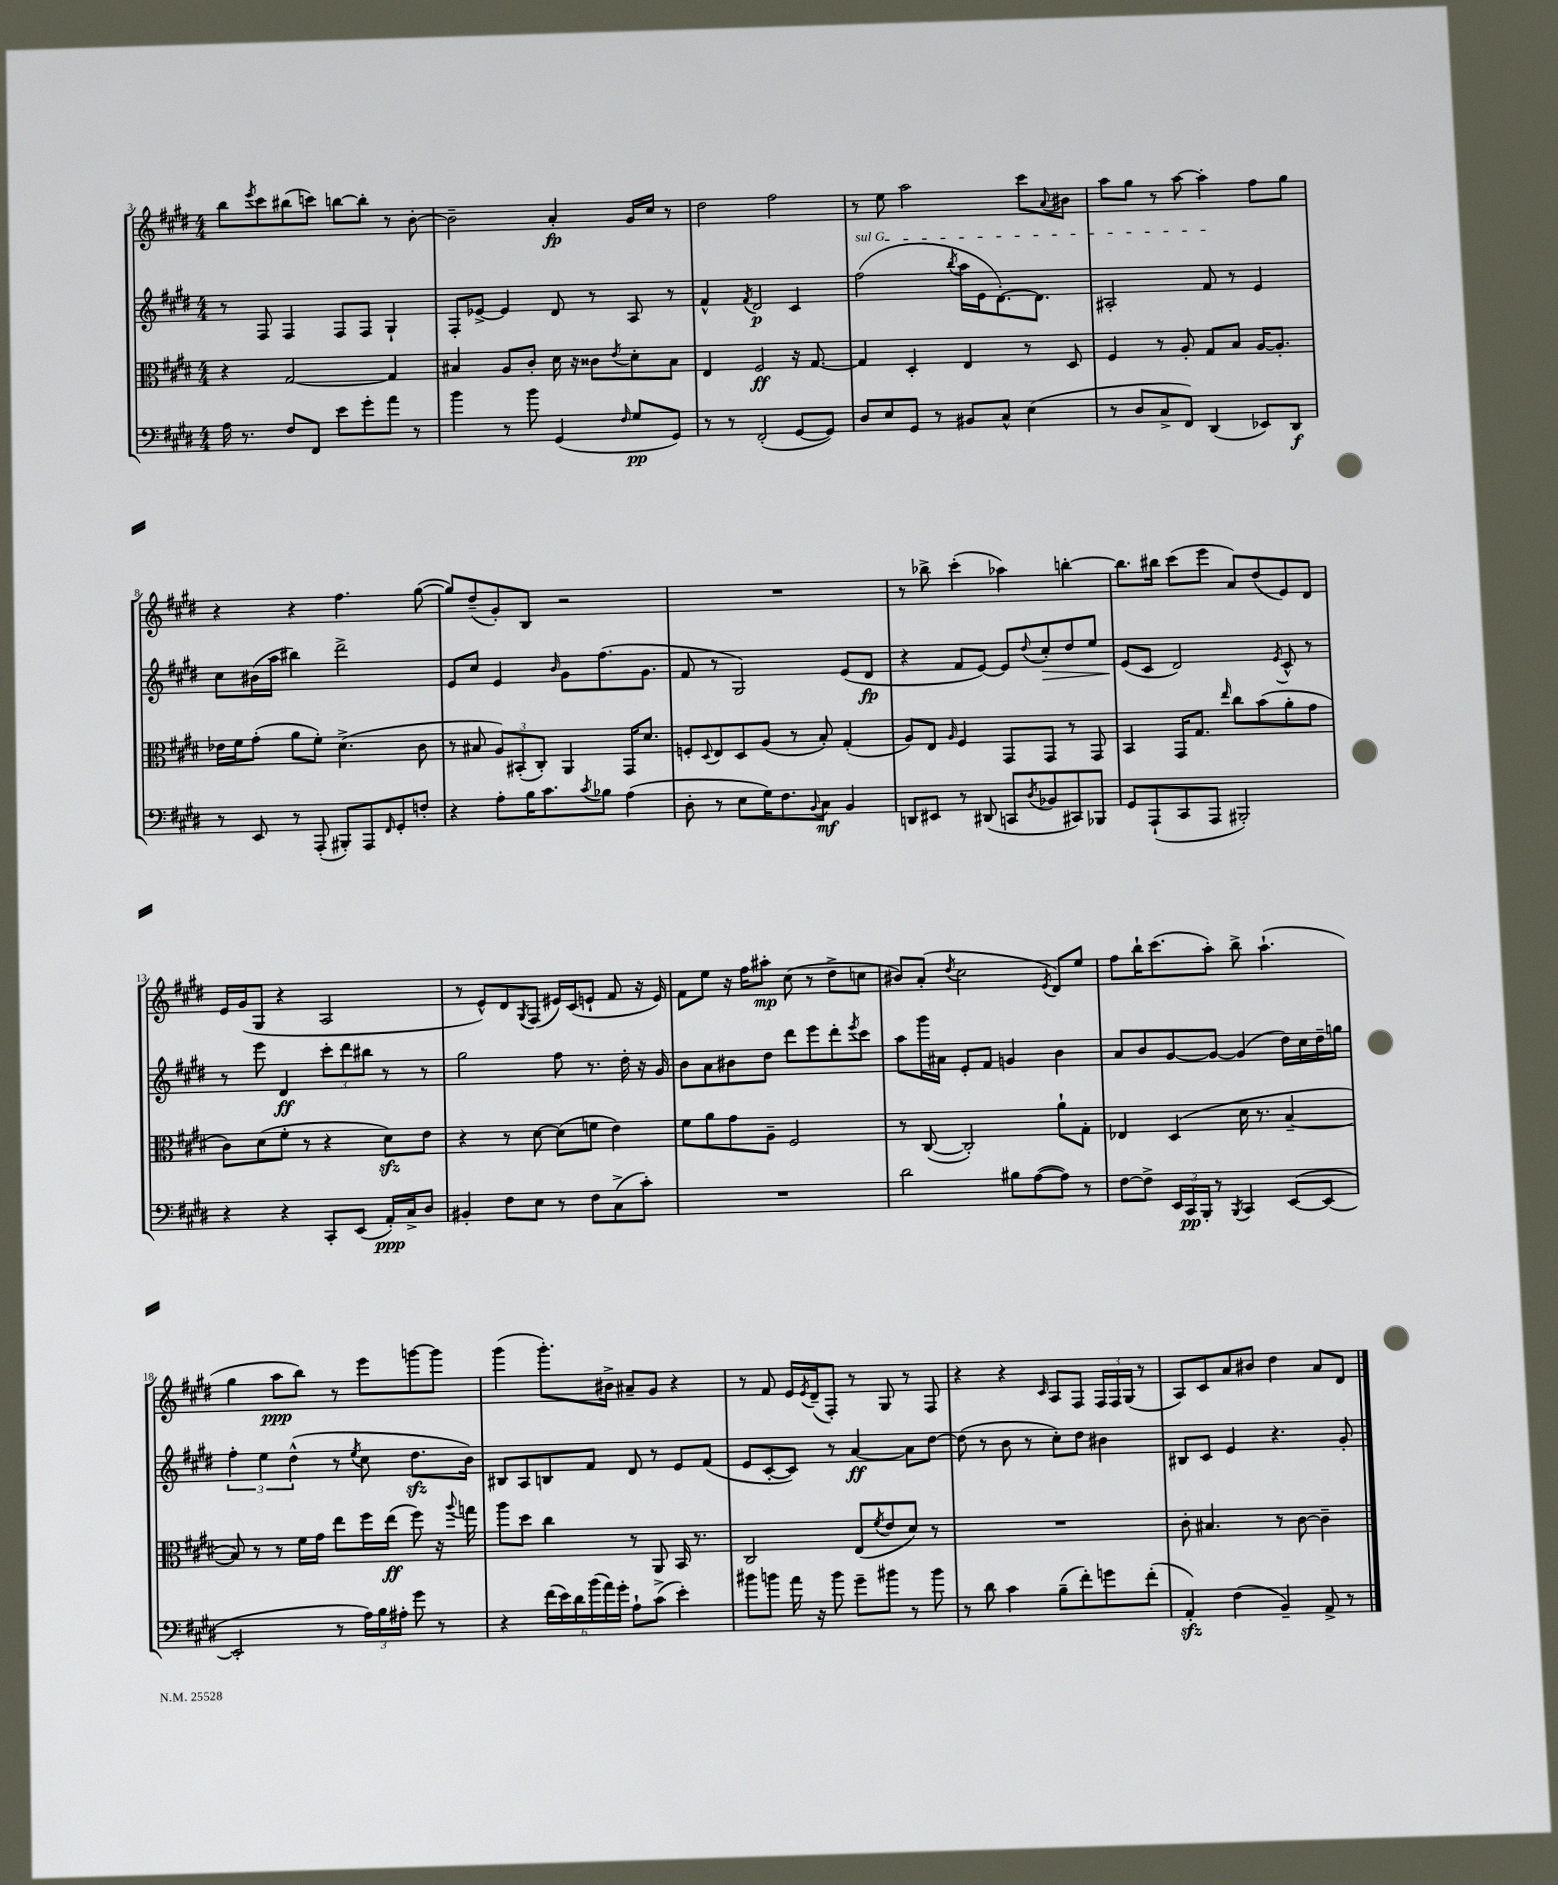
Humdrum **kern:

**kern	**kern	**kern	**kern
*staff4	*staff3	*staff2	*staff1
*clefF4	*clefC3	*clefG2	*clefG2
*k[f#c#g#d#]	*k[f#c#g#d#]	*k[f#c#g#d#]	*k[f#c#g#d#]
*M4/4	*M4/4	*M4/4	*M4/4
16A	4r	8r	8bb
8.r	.	.	.
.	.	.	8qeee
.	.	8F#	8ccc#
8F#	[2G#	4F#	(8bb#
8FF#	.	.	8ccc)
8e	.	8F#	[8bb
8g#'	.	8F#	8bb']
8a	4G#]	4G#`	8r
8r	.	.	[8b'
=	=	=	=
4b	4B#	8F#'	2b~]
.	.	[8e-^	.
8r	8A	4e-]	.
8b	8c#'	.	.
(4GG#	16d#	8d#	4a'
.	16r	.	.
.	8c##	8r	.
16qqF#	8qe	.	.
8G#	8d#'	8A	16g#
.	.	.	16cc#
8GG#)	8B#	8r	8r
=	=	=	=
8r	4E	4f#^^	2dd#
8r	.	.	.
.	.	8qf#	.
(2FF#'	2F#	2d#	.
.	.	.	2ff#
[8GG#	16r	4c#	.
.	[8.G#	.	.
8GG#])	.	.	.
=	=	=	=
8D#	4G#]	(2ff#	8r
8E	.	.	8ee
8GG#	4D#'	.	2aa
8r	.	.	.
.	.	8qbb	.
8BB#	4E	16aa	.
.	.	16e	.
8C#^^	.	[8.d#')	.
(4E	8r	.	8ccc#
.	.	8.d#]	.
.	.	.	8qqa
.	8D#	.	8b#
=	=	=	=
8r	4F#	2A#'	8aa
8D#	.	.	8gg#
8C#^	8r	.	8r
8FF#)	8A'	.	[8aa
(4DD#	8G#	8f#	4aa']
.	8B	8r	.
8EE-)	[16A	4e	8ff#
.	8.A']	.	.
8DD#	.	.	8gg#
=	=	=	=
8r	16e-	8cc#	4r
.	16f#	.	.
8EE	(8g#'	(16b#	.
.	.	16aa	.
8r	8a	4bb#)	4r
(8AAA'	8f#')	.	.
8BBB#')	(4.d#^	2ddd#^	4.ff#
8AAA	.	.	.
16qqFF#	.	.	.
8GG#'	.	.	.
8F'	8c#	.	([8gg#
=	=	=	=
4r	8r	8e	8gg#])
.	8B#	8cc#	(8dd#~
8A'	12A)	4e	8g#')
.	(12BB#'	.	.
16B	.	.	8B
.	12C#')	.	.
8.c#	.	.	.
.	.	16qqb	.
.	4AA	8g#	2r
8qc#	.	.	.
8B-	.	(8.ff#	.
(4A	16GG#	.	.
.	8.d#	8.g#	.
=	=	=	=
8D#'	8F'	8f#	1r
.	8qqD#	.	.
8r	8E	8r	.
8E	8D#	2G#)	.
16G#)	(8A	.	.
8.F#	.	.	.
.	8r	.	.
8qqBB	.	.	.
8C#	8B')	.	.
4BB	(4G#'	(8e	.
.	.	8d#	.
=	=	=	=
8DD	8A)	4r	8r
8EE#	8E	.	8bb-^
.	16qqA	.	.
8r	4F#	8f#	(4ccc#'
(8DD#	.	[8e)	.
8CC	8GG#	8e]	4aa-)
8qD#	.	8qqdd#	.
8BB-	8GG#	8cc#'	.
8CC#)	8r	8dd#	[4bb'
8BBB-	8GG#	8ee	.
=	=	=	=
8GG#	4BB	(8e	8.bb]
(8AAA`	.	8c#	.
.	.	.	16bb#
8CC#	16GG#	2d#)	(8ccc#
.	8.G#	.	.
8AAA	.	.	8eee
.	16qqee	.	.
2BBB#')	8cc#	.	8a)
.	(8b	.	(8dd#
.	.	8qe	.
.	8a'	8c#^^	8e)
.	8g#	8r	8d#
=	=	=	=
4r	8c#)	8r	16e
.	.	.	(16g#
.	(8d#	8eee	8G#
4r	8f#'	4d#	4r
.	8r	.	.
8CC#'	4r	12ccc#'	2A
.	.	12ddd#	.
(8EE	.	.	.
.	.	12bb#	.
16AA')	8d#)	8r	.
16C#^	.	.	.
8D#	8e	8r	.
=	=	=	=
4BB#'	4r	2gg#	8r
.	.	.	8e^^)
8F#	8r	.	8d#
.	.	.	8qG#
8E	[8d#	.	(8F#
8r	(8d#]	8ff#	16e#)
.	.	.	(16c#
8F#	8f	8.r	8e`
(8C#^	4e)	.	8f#
.	.	16dd#'	.
8c#')	.	16r	16r
.	.	16g#	16e)
=	=	=	=
1r	8f#	8b	8f#
.	8a	8a	8ee
.	8g#	8b#	16r
.	.	.	16ff#
.	8A~	8dd#	8aa#'
.	2F#	8ddd#	(8cc#
.	.	8eee	8r
.	.	8ddd#'	8dd#^
.	.	8qeee	.
.	.	8ccc#	8cc
=	=	=	=
2d#	8r	8aa	8b#)
.	([8C#	16ggg#	(8a'
.	.	16a#	.
.	.	.	8qdd#
.	2C#'])	8e'	2cc#
.	.	8f#	.
8B#	.	4g	.
([8A	.	.	.
.	.	.	8qe
8A])	8a`	4b	8d#)
8r	8G#'	.	8ee
=	=	=	=
[8F#	4E-	8a	8ff#
8F#^]	.	8b	16bb`
.	.	.	(8.ccc#
24EE	(4D#	[8g#	.
24CC#	.	.	.
24BBB'	.	.	.
8r	.	8g#_	8aa')
8qBBB	.	.	.
4CC#	16d#	(4g#]	8bb^
.	8.r	.	.
.	.	.	(4.aa`
([8EE	[4B~	16dd#)	.
.	.	16cc#	.
8EE_	.	16dd#~	.
.	.	16gg	.
=	=	=	=
2EE']	8B])	6ff#'	4gg#
.	8r	.	.
.	.	6ee	.
.	8r	.	8aa
.	.	(6dd#^^	.
.	16f#	.	8bb)
.	16g#	.	.
8r	8ee	8r	8r
.	.	8qee	.
24A)	16ff#	8cc#	8eee
24B	.	.	.
.	(16ee	.	.
24A#'	.	.	.
8g#	8ff#)	8.dd#	[8ggg
8r	16r	.	8ggg]
.	8qqaa	.	.
.	16gg	16b)	.
=	=	=	=
4r	8aa	8B#	(4ggg#
.	8dd#	8A	.
(24f#	4cc#	8B	8.ggg#')
24e)	.	.	.
24d#	.	.	.
(24b	.	8f#	.
24a)	.	.	.
.	.	.	16b#^
24g#'	.	.	.
8A`	8r	8d#	8a#~
(8c#^	8AA	8r	8g#
4e')	16BB	8e	4r
.	8.r	.	.
.	.	(8f#	.
=	=	=	=
8b#	2C#	8e	8r
8b	.	[8c#'	8f#
16a	.	8c#])	16e
.	.	.	8qe
16r	.	.	(16d#~
8b	.	8r	8F#')
8g#~	(8E	[4a	8r
.	8qf#	.	.
8b#	8e	.	8G#
8r	8d#)	8a]	8r
8b#	8r	[8dd#	8F#
=	=	=	=
8r	1r	(8dd#]	4r
8d#	.	8r	.
4c#	.	8b	4r
.	.	8r	.
.	.	.	16qqc#
(8B~	.	8cc#')	8A
8f#')	.	8dd#	8F#
8g	.	4b#	24F#
.	.	.	24F#
.	.	.	(24G#
(8f#'	.	.	8r
=	=	=	=
4AA')	8c#'	8B#	8A)
.	4.B#	8c#	8c#
(4F#	.	4e	8a
.	.	.	8b#
4BB~)	8r	4.r	4dd#
.	[8c#	.	.
8AA^	4c#~]	.	8a
8r	.	8g#'	8d#
==	==	==	==
*-	*-	*-	*-
